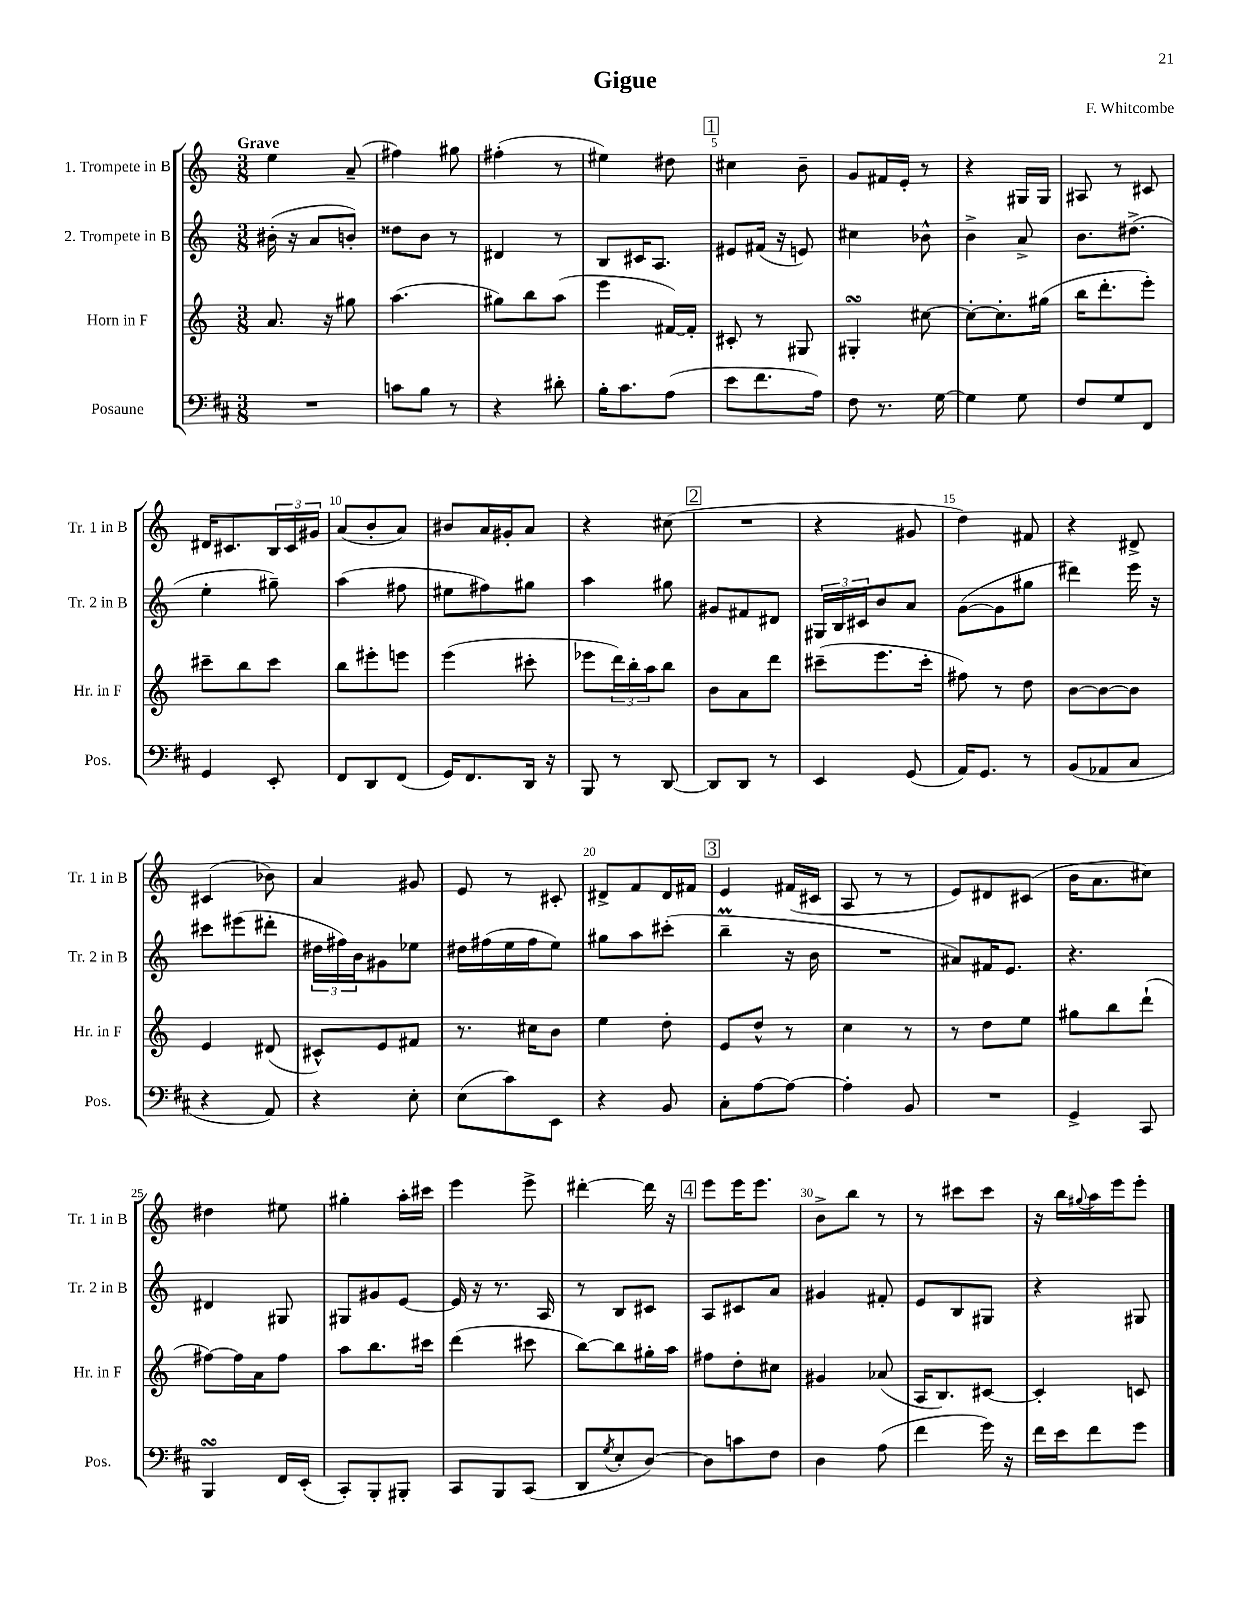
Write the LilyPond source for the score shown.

\header { title = "Gigue" composer = "F. Whitcombe" }
<<
\new StaffGroup <<
\new Staff = "s0" \with { instrumentName = "1. Trompete in B" shortInstrumentName = "Tr. 1 in B" } {
    \clef treble \key c \major \numericTimeSignature \time 3/8 \tempo "Grave"
    e''4 a'8--( |
    fis''4) gis''8 |
    fis''4-.( r8 |
    eis''4) dis''8 |
    \mark \markup { \box "1" } cis''4 b'8-- |
    g'8 fis'16 e'16-. r8 |
    r4 gis16 gis16 |
    ais8 r8 cis'8 |
    dis'16 cis'8. \tuplet 3/2 { b16 cis'16 gis'16 } |
    a'8( b'8-. a'8) |
    bis'8 a'16 gis'16-. a'8 |
    r4 cis''8( |
    \mark \markup { \box "2" } R4. |
    r4 gis'8 |
    d''4) fis'8 |
    r4 dis'8-> |
    cis'4( bes'8) |
    a'4 gis'8 |
    e'8 r8 cis'8-. |
    dis'8-> f'8 dis'16 fis'16 |
    \mark \markup { \box "3" } e'4 fis'16( cis'16 |
    a8 r8 r8 |
    e'8) dis'8 cis'8( |
    b'16 a'8. cis''8) |
    dis''4 eis''8 |
    gis''4-. a''16-. cis'''16 |
    e'''4 e'''8-> |
    dis'''4~-. dis'''16 r16 |
    \mark \markup { \box "4" } e'''8 e'''16 e'''8. |
    b'8-> b''8 r8 |
    r8 cis'''8 cis'''8 |
    r16 b''16 \appoggiatura { gis''8 } a''16 e'''16 e'''8-. \bar "|." |
}
\new Staff = "s1" \with { instrumentName = "2. Trompete in B" shortInstrumentName = "Tr. 2 in B" } {
    \clef treble \key c \major \numericTimeSignature \time 3/8
    bis'16-.( r16 a'8 b'8-.) |
    disis''8 b'8 r8 |
    dis'4 r8 |
    b8 cis'16 a8. |
    \mark \markup { \box "1" } eis'8 fis'16( r16 e'8) |
    cis''4 bes'8-^ |
    b'4-> a'8-> |
    b'8. dis''8.->( |
    e''4-. gis''8--) |
    a''4( fis''8 |
    eis''8 fis''8) gis''8 |
    a''4 gis''8 |
    \mark \markup { \box "2" } gis'8 fis'8 dis'8 |
    \tuplet 3/2 { gis16 b16 cis'16 } b'8 a'8 |
    g'8~( g'8 gis''8 |
    dis'''4) e'''16 r16 |
    cis'''8 eis'''8( dis'''8-. |
    \tuplet 3/2 { dis''16 fis''16) b'16 } gis'8 ees''8 |
    dis''16 fis''16( e''16 fis''16 e''8) |
    gis''8 a''8 cis'''8-.( |
    \mark \markup { \box "3" } b''4--\prall r16 b'16 |
    R4. |
    ais'8) fis'16 e'8. |
    r4. |
    dis'4 gis8 |
    gis8 gis'8 e'8~ |
    e'16 r16 r8. a16 |
    r8 b8 cis'8 |
    \mark \markup { \box "4" } a8 cis'8 a'8 |
    gis'4 fis'8-. |
    e'8 b8 gis8 |
    r4 gis8 \bar "|." |
}
\new Staff = "s2" \with { instrumentName = "Horn in F" shortInstrumentName = "Hr. in F" } {
    \clef treble \key c \major \numericTimeSignature \time 3/8
    a'8. r16 gis''8 |
    a''4.( |
    gis''8) b''8 a''8( |
    e'''4 fis'16~) fis'16-. |
    \mark \markup { \box "1" } cis'8-. r8 gis8 |
    gis4-.\turn cis''8~ |
    cis''8~-. cis''8.-. gis''16( |
    b''16 d'''8.-. e'''8-.) |
    cis'''8-- b''8 cis'''8 |
    b''8 eis'''8-. e'''8 |
    e'''4( cis'''8-. |
    ees'''8 \tuplet 3/2 { d'''16) b''16-. a''16 } b''8 |
    \mark \markup { \box "2" } b'8 a'8 d'''8 |
    cis'''8--( e'''8. cis'''16-. |
    fis''8) r8 d''8 |
    b'8~ b'8~ b'8 |
    e'4 dis'8( |
    cis'8-^) e'8 fis'8 |
    r8. cis''16 b'8 |
    e''4 d''8-. |
    \mark \markup { \box "3" } e'8 d''8-^ r8 |
    c''4 r8 |
    r8 d''8 e''8 |
    gis''8 b''8 d'''8-!( |
    fis''8~) fis''16 a'16 fis''8 |
    a''8 b''8. cis'''16 |
    d'''4( cis'''8 |
    b''8~) b''8 gis''16-. a''16 |
    \mark \markup { \box "4" } fis''8 d''8-. cis''8 |
    gis'4 aes'8( |
    a16 b8.) cis'8~ |
    cis'4-. c'8 \bar "|." |
}
\new Staff = "s3" \with { instrumentName = "Posaune" shortInstrumentName = "Pos." } {
    \clef bass \key d \major \numericTimeSignature \time 3/8
    R4. |
    c'8 b8 r8 |
    r4 dis'8-. |
    b16-. cis'8. a8( |
    \mark \markup { \box "1" } e'8 fis'8. a16) |
    fis8 r8. g16~ |
    g4 g8 |
    fis8 g8 fis,8 |
    g,4 e,8-. |
    fis,8 d,8 fis,8( |
    g,16) fis,8. d,16 r16 |
    b,,8 r8 d,8~ |
    \mark \markup { \box "2" } d,8 d,8 r8 |
    e,4 g,8( |
    a,16) g,8. r8 |
    b,8( aes,8 cis8 |
    r4 a,8) |
    r4 e8-. |
    e8( cis'8) e,8 |
    r4 b,8 |
    \mark \markup { \box "3" } cis8-. a8~ a8~ |
    a4-. b,8 |
    R4. |
    g,4-> cis,8 |
    b,,4\turn fis,16 e,16-.( |
    cis,8-.) b,,8-. bis,,8-. |
    cis,8 b,,8 cis,8( |
    d,8 \acciaccatura { g8 } e8-. d8~) |
    \mark \markup { \box "4" } d8 c'8 fis8 |
    d4 a8( |
    fis'4 g'16) r16 |
    fis'16 e'16 fis'8 g'8 \bar "|." |
}
>>
>>
\layout { \context { \Score \override BarNumber.break-visibility = ##(#f #t #t) barNumberVisibility = #(every-nth-bar-number-visible 5) } }
